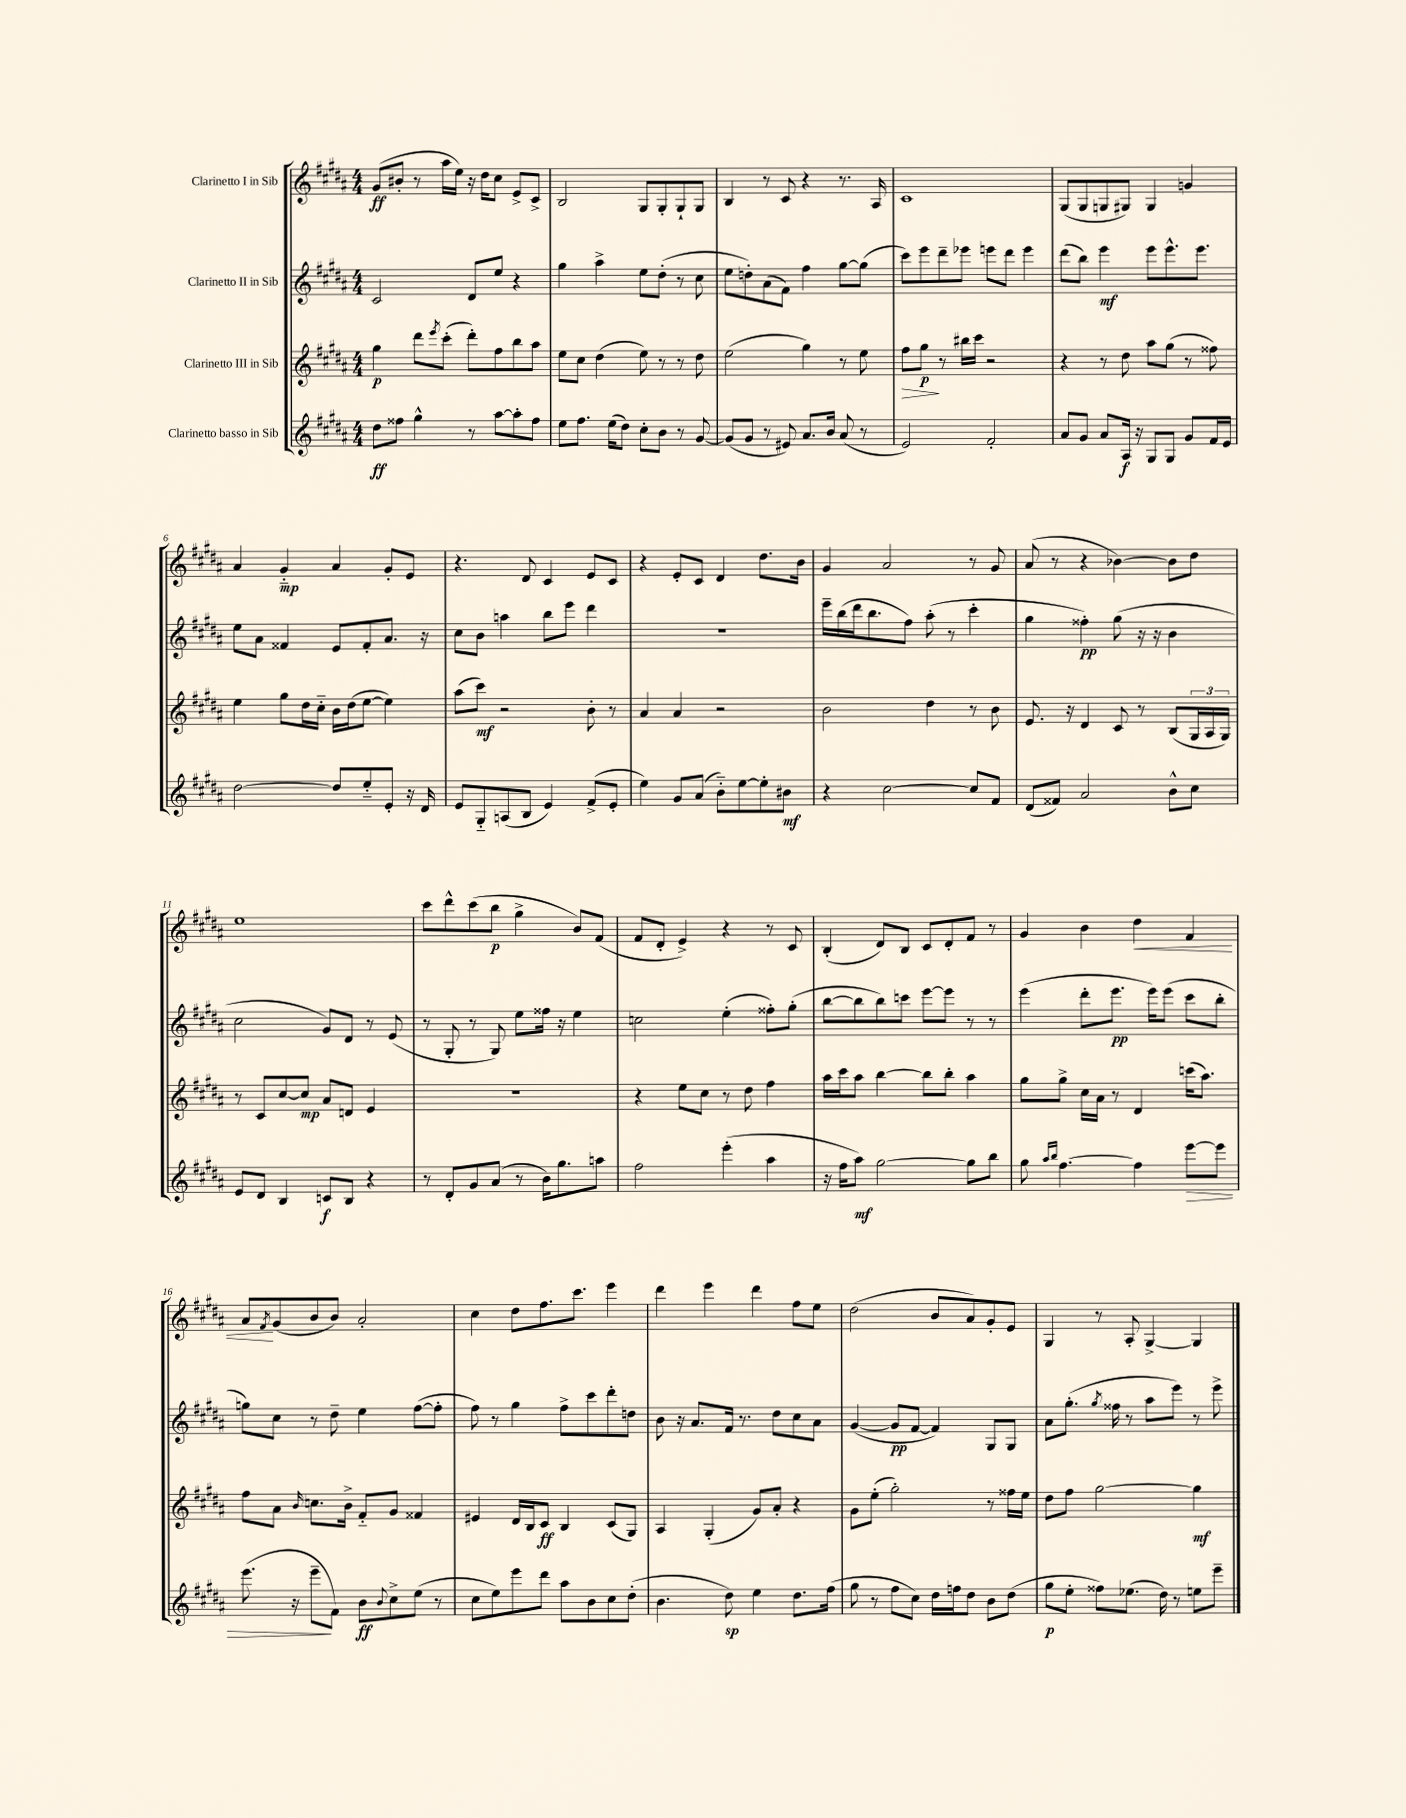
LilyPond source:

<<
\new StaffGroup <<
\new Staff = "s0" \with { instrumentName = "Clarinetto I in Sib" } {
    \clef treble \key b \major \numericTimeSignature \time 4/4
    gis'8\ff( bis'8-. r8 ais''16 e''16) r16 dis''16 cis''8 e'8-> cis'8-> |
    b2 gis8 gis8-. gis8-! gis8 |
    b4 r8 cis'8 r4 r8. ais16 |
    cis'1 |
    gis8( gis8 g8 gis8) gis4 g'4 |
    ais'4 gis'4-_\mp ais'4 gis'8-. e'8 |
    r4. dis'8 cis'4 e'8 cis'8 |
    r4 e'8-. cis'8 dis'4 dis''8. b'16 |
    gis'4 ais'2 r8 gis'8 |
    ais'8( r8 r4 bes'4~) bes'8 dis''8 |
    e''1 |
    cis'''8 dis'''8-^ cis'''8( b''8\p gis''4-> b'8) fis'8( |
    fis'8 dis'8-. e'4->) r4 r8 cis'8 |
    b4-.( dis'8) b8 cis'8 dis'8-. fis'8 r8 |
    gis'4 b'4 dis''4\< fis'4 |
    ais'8\! \acciaccatura { fis'8 } gis'8( b'8 b'8) ais'2-. |
    cis''4 dis''8 fis''8. cis'''8. e'''4 |
    dis'''4 e'''4 dis'''4 fis''8 e''8 |
    dis''2( b'8 ais'8) gis'8-. e'8 |
    gis4 r8 ais8-. gis4~-> gis4 \bar "|." |
}
\new Staff = "s1" \with { instrumentName = "Clarinetto II in Sib" } {
    \clef treble \key b \major \numericTimeSignature \time 4/4
    cis'2 dis'8 e''8 r4 |
    gis''4 ais''4-> e''8 dis''8-.( r8 cis''8 |
    e''8 d''8-.) ais'8( fis'8) fis''4 gis''8~ gis''8( |
    cis'''8) e'''8 dis'''8-- ees'''8 e'''8 dis'''8 e'''4 |
    dis'''8( b''8) e'''4\mf e'''8 e'''8.-^ e'''8. |
    e''8 ais'8 fisis'4 e'8 fisis'8-. ais'8. r16 |
    cis''8 b'8 a''4 b''8 e'''8 dis'''4 |
    R1 |
    e'''16-- b''16( dis'''16 b''8. fis''8) ais''8-.( r8 cis'''4-. |
    gis''4 fisis''4-.\pp) gis''8( r16 r16 b'4 |
    cis''2 gis'8) dis'8 r8 e'8( |
    r8 gis8-. r8 gis8) e''8 fisis''16 r16 e''4 |
    c''2 e''4-.( fisis''8-.) gis''8-.( |
    b''8~ b''8 b''8) c'''8 e'''8~ e'''8 r8 r8 |
    e'''4( dis'''8-. e'''8.\pp e'''16) e'''8( cis'''8 b''8-. |
    g''8) cis''8 r8 dis''8-- e''4 fis''8~( fis''8-. |
    fis''8) r8 gis''4 fis''8-> cis'''8 dis'''8-. d''8 |
    b'8 r16 ais'8. fis'16 r8. dis''8 cis''8 ais'8 |
    gis'4~( gis'8\pp fis'8~ fis'4) gis8 gis8 |
    ais'8 gis''8.-.( \acciaccatura { gis''8 } fisis''16 r8 ais''8 e'''8) r8 e'''8-> \bar "|." |
}
\new Staff = "s2" \with { instrumentName = "Clarinetto III in Sib" } {
    \clef treble \key b \major \numericTimeSignature \time 4/4
    gis''4\p dis'''8 \acciaccatura { e'''8 } cis'''8-.( dis'''8-.) fis''8 b''8 ais''8 |
    e''8 cis''8 dis''4( e''8) r8 r8 dis''8 |
    e''2( gis''4) r8 e''8 |
    fis''8\> gis''8\p\! r8 bis''16 cis'''16 r2 |
    r4 r8 dis''8 ais''8 gis''8( r8 fisis''8) |
    e''4 gis''8 dis''16 cis''16-_ b'16 dis''16( e''8~ e''4) |
    ais''8( cis'''8\mf) r2 b'8-. r8 |
    ais'4 ais'4 r2 |
    b'2 dis''4 r8 b'8 |
    e'8. r16 dis'4 cis'8 r8 b8( \tuplet 3/2 { gis16 ais16 gis16) } |
    r8 cis'8 cis''8~ cis''8\mp ais'8 d'8 e'4 |
    R1 |
    r4 e''8 cis''8 r8 dis''8 fis''4 |
    ais''16 cis'''16 ais''8 b''4~ b''8 b''8-. ais''4 |
    gis''8 gis''8-> cis''16 ais'16 r8 dis'4 c'''16( ais''8.) |
    fis''8 ais'8 \grace { b'16 } c''8. b'16-> fis'8-_ gis'8 fisis'4 |
    eis'4 dis'16 b16 cis'8\ff b4 cis'8( gis8) |
    ais4 gis4-.( gis'8) ais'8-. r4 |
    gis'8 e''8-.( gis''2-.) r8 fisis''16 e''16 |
    dis''8 fis''8 gis''2~ gis''4\mf \bar "|." |
}
\new Staff = "s3" \with { instrumentName = "Clarinetto basso in Sib" } {
    \clef treble \key b \major \numericTimeSignature \time 4/4
    dis''8\ff fisis''8 gis''4-^ r8 ais''8~ ais''8-. fisis''8 |
    e''8 fis''8. e''16( dis''8) cis''8-. b'8 r8 gis'8~ |
    gis'8( gis'8 r8 eis'8) ais'8. b'16 ais'8( r8 |
    e'2) fis'2-. |
    ais'8 gis'8 ais'8 ais16\f r16 gis8 gis8 gis'8 fis'16 e'16 |
    dis''2~ dis''8 e''8-_ e'8-. r16 dis'16 |
    e'8 gis8-_ a8( b8 e'4) fis'8->( e'8-. |
    e''4) gis'8 ais'8( b'8-_) e''8~ e''8-. bis'8\mf |
    r4 cis''2~ cis''8 fis'8 |
    dis'8( fisis'8) ais'2 b'8-^ cis''8 |
    e'8 dis'8 b4 c'8\f b8 r4 |
    r8 dis'8-. gis'8 ais'8( r8 b'16) gis''8. a''8 |
    fis''2 e'''4-.( ais''4 |
    r16 fis''16 ais''8\mf) gis''2~ gis''8 b''8 |
    gis''8 \grace { ais''16 b''16 } fis''4.~ fis''4 e'''8~\> e'''8 |
    e'''8.( r16 e'''8--\! fis'8) b'8\ff \appoggiatura { b'8 } cis''8-> e''8( r8 |
    cis''8 e''8) e'''8 dis'''8 ais''8 b'8 cis''8 dis''8-.( |
    b'4. dis''8\sp) e''4 dis''8. fis''16( |
    gis''8 r8 fis''8 cis''8) dis''16 f''16 dis''8 b'8 dis''8( |
    gis''8\p e''8-. fisis''8) ees''8.( dis''16) r8 e''8 e'''8-- \bar "|." |
}
>>
>>
